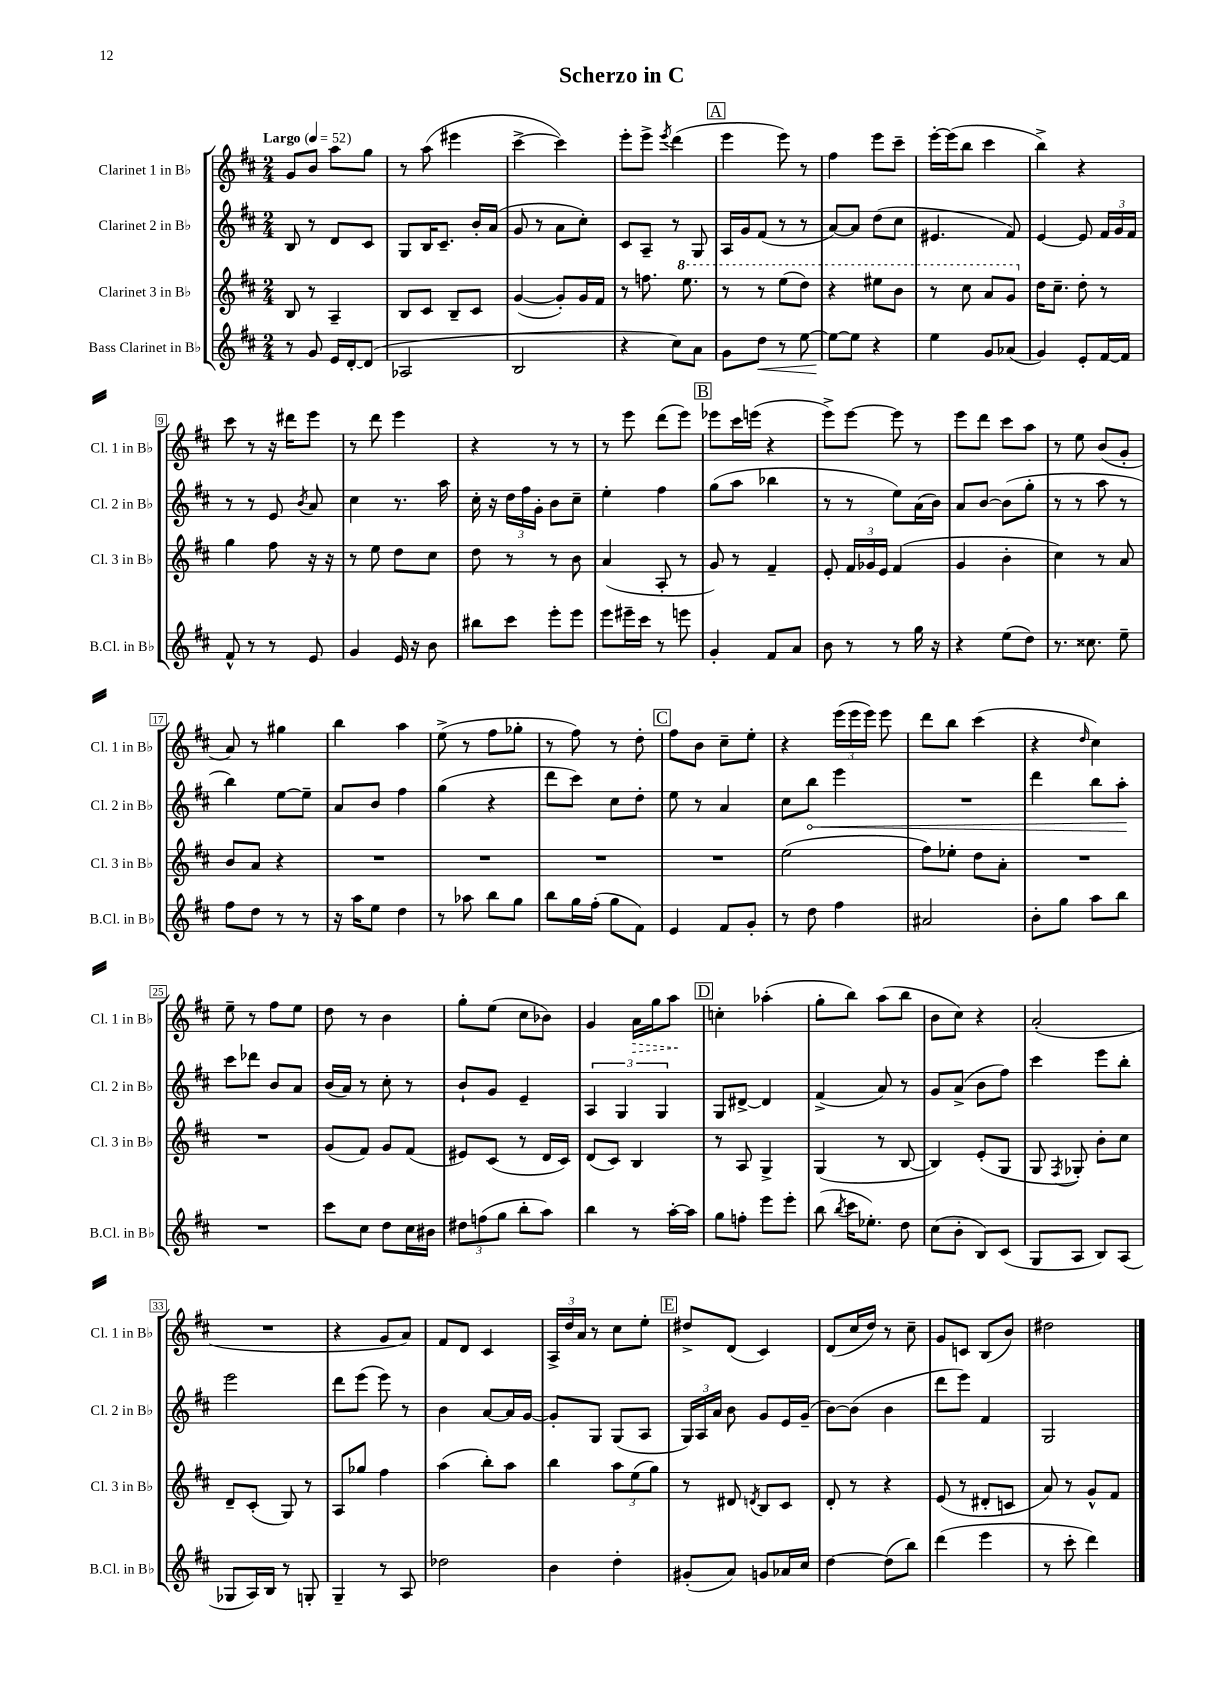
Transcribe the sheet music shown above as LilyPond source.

\header { title = "Scherzo in C" }
<<
\new StaffGroup <<
\new Staff = "s0" \with { instrumentName = "Clarinet 1 in Bb" shortInstrumentName = "Cl. 1 in Bb" } {
    \clef treble \key d \major \numericTimeSignature \time 2/4 \tempo "Largo" 4 = 52
    \autoBeamOff g'8[ b'8] a''8[ g''8] |
    r8 a''8( eis'''4 |
    cis'''4~-> cis'''4) |
    e'''8[-. e'''8]-> \acciaccatura { e'''8 } d'''4( |
    \mark \markup { \box "A" } e'''4 e'''8) r8 |
    fis''4 e'''8[ cis'''8]-- |
    e'''16[~-. e'''16( b''8] cis'''4 |
    b''4->) r4 |
    cis'''8 r8 r16 dis'''16[ e'''8] |
    r8 d'''8 e'''4 |
    r4 r8 r8 |
    r8 e'''8 d'''8[( e'''8]) |
    \mark \markup { \box "B" } ees'''8[ cis'''16 e'''16]( r4 |
    e'''8[->) e'''8]~ e'''8 r8 |
    e'''8[ d'''8] cis'''8[ a''8] |
    r8 e''8 b'8[( g'8]-. |
    a'8) r8 gis''4 |
    b''4 a''4 |
    e''8->( r8 fis''8[ ges''8]-. |
    r8 fis''8) r8 d''8-. |
    \mark \markup { \box "C" } fis''8[ b'8] cis''8[-- e''8]-. |
    r4 \tuplet 3/2 { e'''16[( e'''16 e'''16]) } e'''8 |
    d'''8[ b''8] cis'''4( |
    r4 \grace { d''16 } cis''4) |
    e''8-- r8 fis''8[ e''8] |
    d''8 r8 b'4 |
    g''8[-. e''8]( cis''8[ bes'8]) |
    g'4 \once \override Hairpin.style = #'dashed-line a'16[\> g''16 a''8]\! |
    \mark \markup { \box "D" } c''4-. aes''4-.( |
    g''8[-. b''8]) a''8[( b''8] |
    b'8[ cis''8]) r4 |
    a'2-.( |
    R2 |
    r4 g'8[ a'8]) |
    fis'8[ d'8] cis'4 |
    \tuplet 3/2 { a16[-> d''16 a'16] } r8 cis''8[ e''8]-. |
    \mark \markup { \box "E" } dis''8[-> d'8]( cis'4) |
    d'8[( cis''16 d''16]) r8 cis''8-- |
    g'8[ c'8] b8[( b'8]) |
    dis''2 \bar "|." |
}
\new Staff = "s1" \with { instrumentName = "Clarinet 2 in Bb" shortInstrumentName = "Cl. 2 in Bb" } {
    \clef treble \key d \major \numericTimeSignature \time 2/4
    \autoBeamOff b8 r8 d'8[ cis'8] |
    g8[ b16 cis'8.]-- b'16[-. a'16]( |
    g'8 r8 a'8[ cis''8]-.) |
    cis'8[ a8]-- r8 g8 |
    \mark \markup { \box "A" } a16[ g'16 fis'8]( r8 r8 |
    a'8[~) a'8] d''8[( cis''8] |
    eis'4. fis'8) |
    e'4~ e'8 \tuplet 3/2 { fis'16[ g'16 fis'16] } |
    r8 r8 e'8 \acciaccatura { b'8 } a'8 |
    cis''4 r8. a''16 |
    cis''16-. r16 \tuplet 3/2 { d''16[ fis''16 g'16]-. } b'8[ cis''8]-- |
    e''4-. fis''4 |
    \mark \markup { \box "B" } g''8[( a''8] bes''4 |
    r8 r8 e''8[) a'16( b'16]) |
    a'8[ b'8]~ b'8[( g''8]-. |
    r8 r8 a''8 r8 |
    b''4) e''8[~ e''8]-- |
    a'8[ b'8] fis''4 |
    g''4( r4 |
    d'''8[ cis'''8]) cis''8[ d''8]-. |
    \mark \markup { \box "C" } e''8 r8 a'4 |
    cis''8[ \once \override Hairpin.circled-tip = ##t b''8]\< e'''4 |
    R2 |
    d'''4 b''8[ a''8]-.\! |
    cis'''8[ des'''8] b'8[ a'8] |
    b'16[( a'16]) r8 cis''8-. r8 |
    b'8[-! g'8] e'4-- |
    \tuplet 3/2 { a4 g4 g4 } |
    \mark \markup { \box "D" } g8[ dis'8]~-> dis'4 |
    fis'4->( a'8) r8 |
    g'8[ a'8]->( b'8[ fis''8]) |
    cis'''4 e'''8[ b''8]-. |
    e'''2 |
    d'''8[ e'''8]( e'''8) r8 |
    b'4 a'8[~ a'16 g'16]~ |
    g'8[-. g8] g8[( a8] |
    \mark \markup { \box "E" } \tuplet 3/2 { g16[) a16 a'16] } b'8 g'8[ e'16 g'16]--( |
    b'8[~) b'8]( b'4 |
    d'''8[ e'''8]) fis'4 |
    g2 \bar "|." |
}
\new Staff = "s2" \with { instrumentName = "Clarinet 3 in Bb" shortInstrumentName = "Cl. 3 in Bb" } {
    \clef treble \key d \major \numericTimeSignature \time 2/4
    \autoBeamOff b8 r8 a4-- |
    b8[ cis'8] b8[-- cis'8] |
    g'4~( g'8[-.) g'16 fis'16] |
    r8 f''8. \ottava #1 e'''8. |
    \mark \markup { \box "A" } r8 r8 e'''8[( d'''8]) |
    r4 eis'''8[ b''8] |
    r8 cis'''8 a''8[ g''8] \ottava #0 |
    d''16[ cis''8.]-- d''8-. r8 |
    g''4 fis''8 r16 r16 |
    r8 e''8 d''8[ cis''8] |
    d''8 r8 r8 b'8 |
    a'4( a8-. r8 |
    \mark \markup { \box "B" } g'8) r8 fis'4-- |
    e'8-. \tuplet 3/2 { fis'16[ ges'16 e'16] } fis'4( |
    g'4 b'4-. |
    cis''4) r8 a'8 |
    b'8[ a'8] r4 |
    R2 |
    R2 |
    R2 |
    \mark \markup { \box "C" } R2 |
    e''2( |
    fis''8[) ees''8]-. d''8[ a'8]-. |
    R2 |
    R2 |
    g'8[( fis'8]) g'8[ fis'8]( |
    eis'8[) cis'8]( r8 d'16[ cis'16]) |
    d'8[( cis'8]) b4 |
    \mark \markup { \box "D" } r8 a8 g4-> |
    g4( r8 b8~ |
    b4) e'8[-.( g8] |
    g8 \acciaccatura { fis8 } ges8-.) b'8[-. cis''8] |
    d'8[-- cis'8]-.( g8) r8 |
    a8[ ges''8] fis''4 |
    a''4( b''8[-.) a''8] |
    b''4 \tuplet 3/2 { a''8[ e''8( g''8]) } |
    \mark \markup { \box "E" } r8 dis'8 \acciaccatura { d'8 } b8[ cis'8] |
    d'8-. r8 r4 |
    e'8( r8 dis'8[-. c'8] |
    a'8) r8 g'8[-^ fis'8] \bar "|." |
}
\new Staff = "s3" \with { instrumentName = "Bass Clarinet in Bb" shortInstrumentName = "B.Cl. in Bb" } {
    \clef treble \key d \major \numericTimeSignature \time 2/4
    \autoBeamOff r8 g'8 e'16[ d'16~-. d'8]( |
    aes2 |
    b2 |
    r4 cis''8[) a'8] |
    \mark \markup { \box "A" } g'8[ d''8]\< r8 e''8~ |
    e''8[~\! e''8] r4 |
    e''4 g'8[ aes'8]( |
    g'4) e'8[-. fis'16~ fis'16] |
    fis'8-^ r8 r8 e'8 |
    g'4 e'16 r16 b'8 |
    bis''8[ cis'''8] e'''8[-. e'''8] |
    e'''8[ eis'''16-- cis'''16] r8 e'''8 |
    \mark \markup { \box "B" } g'4-. fis'8[ a'8] |
    b'8 r8 r8 g''16 r16 |
    r4 e''8[( d''8]) |
    r8. cisis''8. e''8-- |
    fis''8[ d''8] r8 r8 |
    r16 a''16[ e''8] d''4 |
    r8 aes''8 b''8[ g''8] |
    b''8[ g''16 fis''16]-.( g''8[ fis'8]) |
    \mark \markup { \box "C" } e'4 fis'8[ g'8]-. |
    r8 d''8 fis''4 |
    ais'2 |
    b'8[-. g''8] a''8[ b''8] |
    R2 |
    cis'''8[ cis''8] d''8[ cis''16 bis'16] |
    \tuplet 3/2 { dis''8[ f''8( g''8] } b''8[-. a''8]) |
    b''4 r8 a''16[~-. a''16] |
    \mark \markup { \box "D" } g''8[ f''8]-. e'''8[ e'''8]-. |
    b''8( \acciaccatura { b''8 } cis'''16[ ees''8.]-.) d''8 |
    cis''8[( b'8]-. b8[) cis'8]( |
    g8[ a8] b8[) a8]( |
    ges8[ a16) b16] r8 g8-. |
    g4-- r8 a8 |
    des''2 |
    b'4 d''4-. |
    \mark \markup { \box "E" } gis'8[-.( a'8]) g'8[ aes'16 cis''16] |
    d''4~ d''8[( b''8]) |
    d'''4( e'''4 |
    r8 cis'''8-. d'''4) \bar "|." |
}
>>
>>
\layout { \context { \Score \override BarNumber.stencil = #(make-stencil-boxer 0.1 0.3 ly:text-interface::print) } }
